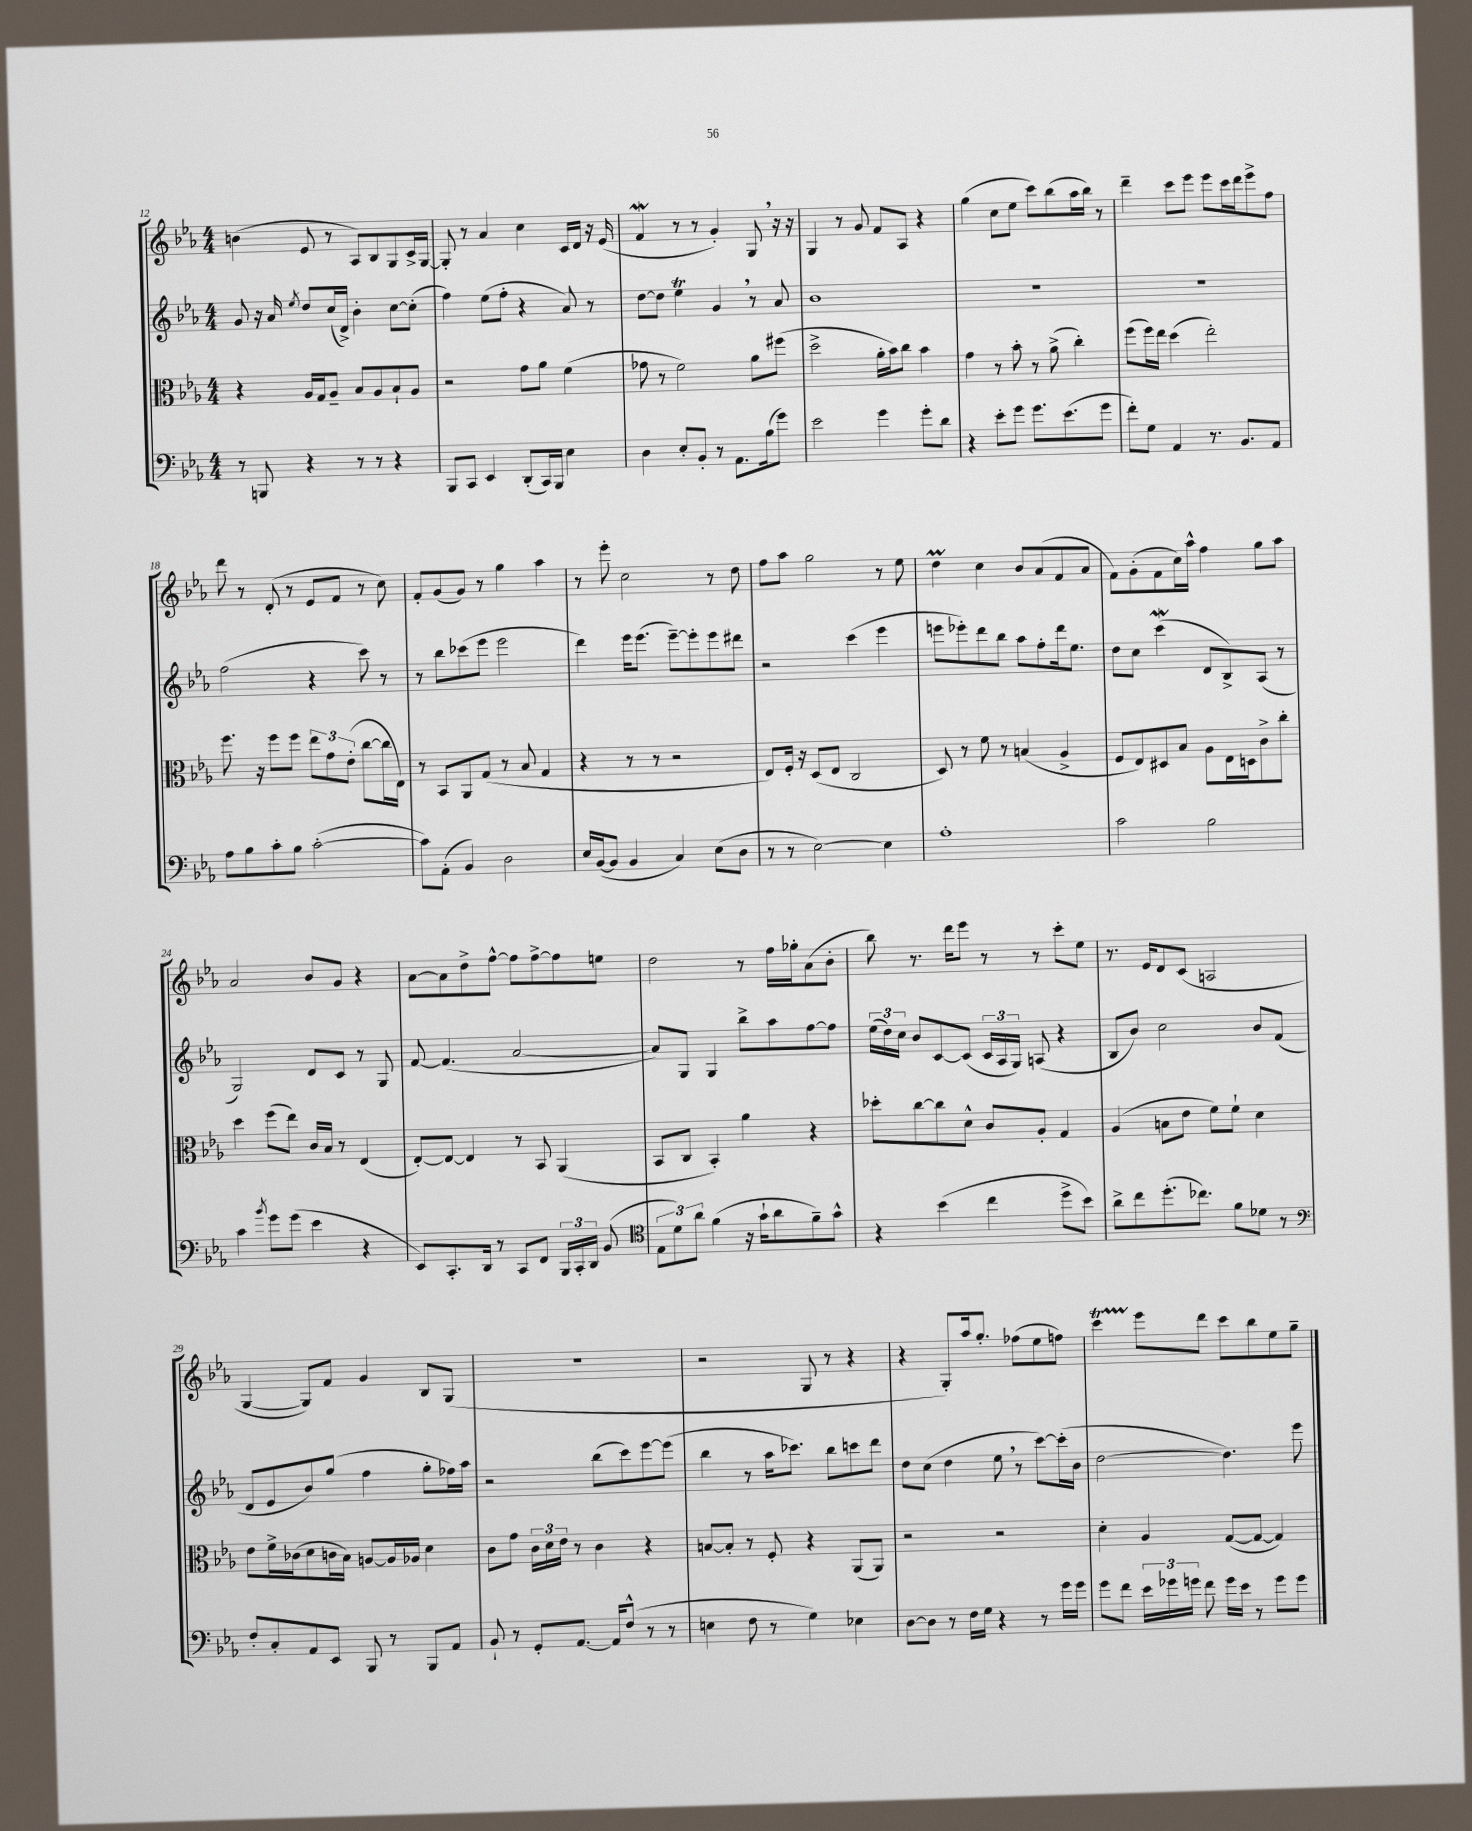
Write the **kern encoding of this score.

**kern	**kern	**kern	**kern
*part4	*part3	*part2	*part1
*staff4	*staff3	*staff2	*staff1
*clefF4	*clefC3	*clefG2	*clefG2
*k[b-e-a-]	*k[b-e-a-]	*k[b-e-a-]	*k[b-e-a-]
*M4/4	*M4/4	*M4/4	*M4/4
=12	=12	=12	=12
8r	4r	8g/	(4bn\
8BBBn/	.	16r	.
.	.	16a-/	.
.	.	8qee-/	.
4r	16A-/LL	8dd/L	8e-/
.	16G/J	.	.
.	8A-~/J	(16cc/L	8r
.	.	16d^/JJ)	.
8r	8B-/L	4b-'\	8A-/L)
8r	8A-/	.	8B-/
4r	8B-`/	[8cc\L	8G/
.	8A-/J	(8cc'\J]	16c^/L
.	.	.	[16G/JJ
=13	=13	=13	=13
8BBB-/L	2r	4ff\)	8G'/]
8CC/J	.	.	8r
4EE-/	.	(8ee-\L	4a-/
.	.	8ff'\J	.
(8DD'/L	8g\L	4r	4cc\
16CC/L)	8a-\J	.	.
16BBB-/JJ	.	.	.
4E-\	(4f\	8a-/)	16c/LL
.	.	.	16d/JJ
.	.	8r	16r
.	.	.	(16e-/
=14	=14	=14	=14
4D\	8g-X\	[8dd\L	4fW/
.	8r	8dd\J]	.
8E-'/L	2f\)	4ee-T\	8r
8BB-'/J	.	.	8r
8r	.	4g,/	4g'/)
8.AA-\L	.	.	.
.	8a-\L	8r	8G,/
(16B-\k	.	.	.
8g\J)	(8ff#X\J	8a-/	16r
.	.	.	16r
=15	=15	=15	=15
2e-\	2dd^\	1b-	4G/
.	.	.	8r
.	.	.	8g/
4g\	16a-'\LL	.	8f/L
.	16b-\J)	.	.
.	8cc\J	.	8A-/J
8g'\L	4b-\	.	4r
8d\J	.	.	.
=16	=16	=16	=16
4r	4g\	1r	(4gg\
8e-'\L	8r	.	8cc\L
8g\J	8b-'\	.	8ee-\J
8.g\L	8r	.	8ccc\L)
.	(8a-^\	.	(8bb-\
(8.e-\	.	.	.
.	4cc'\)	.	16aa-\L
.	.	.	16bb-\JJ)
8g\J	.	.	8r
=17	=17	=17	=17
8f'\L)	(8ff\L	1r	4ddd~\
8G\J	16ff\L)	.	.
.	16ee-\JJ	.	.
4AA-/	(4dd\	.	8ccc\L
.	.	.	8eee-\J
8.r	2ee-'\)	.	8eee-\L
.	.	.	16ccc\L
8.BB-/L	.	.	16ddd\J
.	.	.	8eee-^\
8AA-/J	.	.	8ff\J
!!LO:LB:g=z
=18	=18	=18	=18
8A-\L	8.ff\	(2ff\	8ddd\
8B-\	.	.	8r
.	16r	.	.
8c'\	8ff\L	.	(8d'/
8B-\J	8ff\J	.	8r
([2c'\	12ee-\L	4r	8e-/L
.	12g\	.	.
.	.	.	8f/J
.	(12e-'\J	.	.
.	[8cc\L	8ccc\)	8r
.	16cc\L]	8r	8cc\)
.	16E-\JJ)	.	.
=19	=19	=19	=19
8c\L])	8r	8r	8f'/L
(8AA-'\J	8BB-/L	8bb-\L	(8g/
4BB-/)	8AA-/	(8ccc-X\	8g/J)
.	(8G/J	8eee-\J	8r
2D\	8r	2eee-\	4gg\
.	8B-/	.	.
.	4G/	.	4aa-\
=20	=20	=20	=20
16E-/LL	4r	4ddd\)	8r
([16BB-/J	.	.	.
8BB-/J]	.	.	8eee-'\
4BB-/	8r	16eee-\KL	2cc\
.	.	(8.eee-\J	.
.	8r	.	.
4C/)	2r	[8eee-~\L)	.
.	.	8eee-'\]	.
(8E-\L	.	8eee-\	8r
8D\J	.	8ddd#X\J	8dd\
=21	=21	=21	=21
8r	8E-/L)	2r	8ff\L
8r	16F'/Jk	.	8aa-\J
.	16r	.	.
[2E-\)	(8D/L	.	2gg\
.	8E-/J	.	.
.	2C/	(4ccc\	.
4E-\]	.	4eee-\	8r
.	.	.	8ee-\
=22	=22	=22	=22
1A-'	8D/)	8eeen\L	4ddm\
.	8r	8eee-X'\)	.
.	8f\	8ddd\	4cc\
.	8r	8bb-\J	.
.	(4Bn/	8aa-\L	8b-/L
.	.	8ff'\	(8a-/
.	4A-^/	16ddd\k	8f/
.	.	8.ee-\J	.
.	.	.	8a-/J
=23	=23	=23	=23
2c\	8F/L	8dd\L	8f\L)
.	8E-/)	8cc\J	(8g'\
.	8D#X/	(4cccW\	8f\
.	8B-/J	.	16cc\L)
.	.	.	16aa-^^\JJ
2B-\	8A-\L	8d/L	4ff\
.	16E-\L	8B-^/)	.
.	16Dn\J	.	.
.	8c^\	(8A-/J	8gg\L
.	8cc'\J	8r	8aa-\J
!!LO:LB:g=z
=24	=24	=24	=24
4c\	4dd\	2G/)	2a-/
8qb-/	.	.	.
8g\L	(8ff\L	.	.
(8g\J	8ee-\J)	.	.
4e-\	16c/LL	8d/L	8b-/L
.	16B-/JJ	.	.
.	8r	8c/J	8g/J
4r	(4E-/	8r	4r
.	.	8G/	.
=25	=25	=25	=25
8EE-/L)	[8E-'/L)	[8f/	[8a-\L
8.CC'/	8E-/J_	(4.f/]	8a-\]
.	4E-/]	.	8dd^\
16DD/Jk	.	.	.
8r	.	.	[8ff^^\J
8CC/L	8r	[2a-/	8ff\L]
8FF/J	8BB-/	.	[8ff^\
24BBB-/LL	(4AA-/	.	8ff\]
24CC'/	.	.	.
24DD/JJ	.	.	.
(8BB-/	.	.	8een\J
=26	=26	=26	=26
*clefC4	*	*	*
12E-\L	8BB-/L	8a-/L])	2dd\
12d\)	.	.	.
.	8C/J	8G/J	.
12a-\J	.	.	.
(4f\	4BB-'/)	4G/	.
16r	4a-\	8bb-^\L	8r
16g`\KL	.	.	.
8a-\	.	8aa-\	16ff\LL
.	.	.	16gg-X'\J
8f~\)	4r	[8ff\	(8a-\
8g^^\J	.	8ff\J]	8b-'\J
=27	=27	=27	=27
4r	8dd-X'\L	(24ee-\LL	8bb-\)
.	.	24dd\)	.
.	.	24cc\JJ	.
.	[8cc\	8b-/L	8.r
(4b-\	8cc\]	[8c/	.
.	.	.	16ddd\KL
.	8d^^\J	(8c/J]	8eee-\J
4cc\	8c/L	24c/LL	8r
.	.	24A-/	.
.	.	24G/JJ)	.
.	8A-'/J	(8An/	8r
8dd^\L	4G/	4r	8ccc'\L
8b-\J)	.	.	8ee-\J
=28	=28	=28	=28
8a-^\L	(4A-/	8B-/L	8.r
8cc\	.	8b-/J)	.
.	.	.	16e-/KL
(8.dd'\	8Bn\L	2cc\	8d/
.	8e-\J	.	(8c/J
8.cc-X\J)	.	.	.
.	8f\L)	.	2An/
8f\L	8f`\J	.	.
8d-X\J	4d\	8b-/L	.
8r	.	(8f/J	.
!!LO:LB:g=z
=29	=29	=29	=29
*clefF4	*	*	*
8F'/L	8e-\L	8d/L	[4G/
8C'/	16f^\L	8e-/	.
.	(16c-X\J	.	.
8AA-/	8d\	8b-/)	8G/L])
8EE-/J	16cn\L	(8gg/J	8f/J
.	16B-\JJ)	.	.
8BBB-/	[8An/L	4ff\	4g/
8r	16A/L]	.	.
.	16A-X/JJ	.	.
8BBB-/L	4d\	8gg'\L	8B-/L
8AA-/J	.	16ff-X\L)	(8G/J
.	.	16aa-\JJ	.
=30	=30	=30	=30
8BB-`/	8c\L	2r	1r
8r	8g\J	.	.
8GG'/L	24c\LL	.	.
.	24d\	.	.
.	24e-\JJ	.	.
[8.AA-/J	8r	.	.
.	4c\	(8bb-\L	.
16AA-/KL]	.	.	.
(8F^^/J	.	8ccc\)	.
8r	4r	[8eee-\	.
8r	.	(8eee-\J]	.
=31	=31	=31	=31
4En\	[8Bn/L	4bb-\	2r
.	8B'/J]	.	.
8F\	8r	8r	.
8r	8F'/	16aa-\KL	.
.	.	8.ccc-X\J)	.
4G\)	4r	.	8G/
.	.	8bb-\L	8r
4E-X\	(8AA-/L	8cccn\	4r
.	8AA-/J)	8ddd\J	.
=32	=32	=32	=32
[8D\L	2r	8dd\L	4r
8D\J]	.	(8cc\J	.
8r	.	4dd\	8G'/L)
16F\LL	.	.	16aa-/k
16G\JJ	.	.	8.gg'/J
4r	2r	8ee-,\	.
.	.	8r	(8ff-X\L
8r	.	[8ccc\L)	8ee-\
16g\LL	.	(16ccc'\L]	8ffn\J)
16g\JJ	.	16b-\JJ	.
=33	=33	=33	=33
8g\L	4d'\	[2dd\	4cccT\
8f\J	.	.	.
24e-\LL	4A-/	.	8eee-\L
24g-X\	.	.	.
24gn\JJ	.	.	.
8f\	.	.	8ddd\J
16g\LL	([8G/L	4.dd\])	8ccc\L
16e-\JJ	.	.	.
8r	8G/J_	.	8bb-\
8g\L	4G/])	.	8ee-\
8g\J	.	8eee-\	8gg~\J
==	==	==	==
*-	*-	*-	*-
